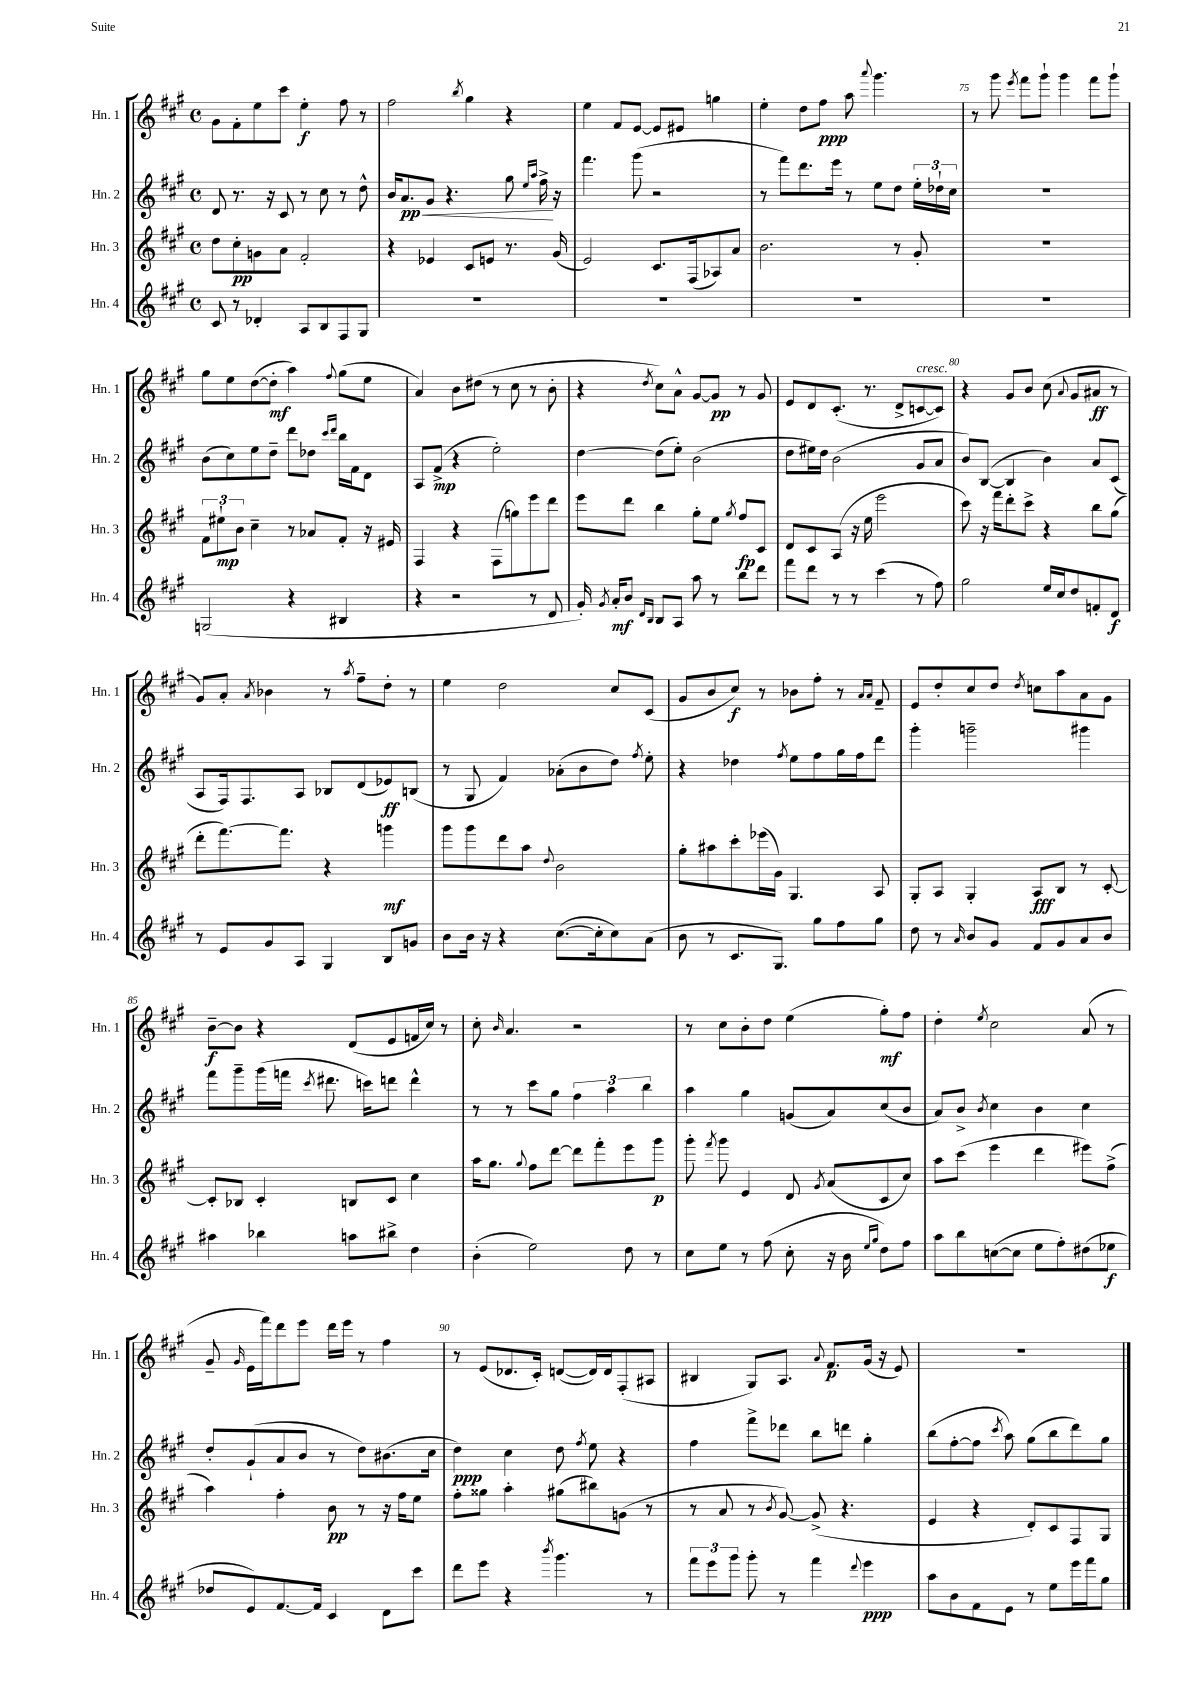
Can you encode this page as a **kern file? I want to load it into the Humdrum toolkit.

**kern	**kern	**kern	**kern
*staff4	*staff3	*staff2	*staff1
*clefG2	*clefG2	*clefG2	*clefG2
*k[f#c#g#]	*k[f#c#g#]	*k[f#c#g#]	*k[f#c#g#]
*M4/4	*M4/4	*M4/4	*M4/4
*met(c)	*met(c)	*met(c)	*met(c)
8c#	8dd	8d	8g#
8r	8cc#'	8.r	8f#'
4d-'	8g	.	8ee
.	.	16r	.
.	8a	8c#	8ccc#
8A	2f#'	8r	4ee'
8B	.	8cc#	.
8F#	.	8r	8ff#
8G#	.	8dd^^	8r
=	=	=	=
1r	4r	16b	2ff#
.	.	8.a	.
.	4e-	8g#	.
.	.	4.r	.
.	.	.	8qbb
.	8c#	.	4gg#
.	8e	.	.
.	8.r	8gg#	4r
.	.	16qqee	.
.	.	16qqaa	.
.	.	16ff#^	.
.	(16g#	16r	.
=	=	=	=
1r	2e)	4.fff#	4ee
.	.	.	8f#
.	.	(8ggg#	[8e
.	8.c#	2r	8e]
.	.	.	8e#
.	(16F#	.	.
.	8A-)	.	4gg
.	8a	.	.
=	=	=	=
1r	2.b	8r	4ee'
.	.	8fff#)	.
.	.	8.ddd	8dd
.	.	.	8ff#
.	.	16eee	.
.	.	8r	8aa
.	.	.	8qqaaa
.	.	8ee	4.ggg#
.	8r	8dd	.
.	8g#'	24ee'	.
.	.	24dd-`	.
.	.	24cc#	.
=	=	=	=
1r	1r	1r	8r
.	.	.	8ggg#
.	.	.	8qeee
.	.	.	8fff#
.	.	.	8ggg#`
.	.	.	4ggg#
.	.	.	8fff#
.	.	.	8ggg#`
=	=	=	=
(2G	12f#	(8b	8gg#
.	12ee#`	.	.
.	.	8cc#)	8ee
.	12b	.	.
.	4cc#~	8ee	([8dd
.	.	8dd~	8dd']
4r	8r	8ddd	4aa)
.	8a-	8dd-	.
.	.	16qqccc#	.
.	.	16qqddd	8qqff#
4B#	8f#'	16bb	(8gg#
.	.	16f#	.
.	16r	8d	8ee
.	16e#	.	.
=	=	=	=
4r	4F#	8A	4a)
.	.	(8f#^	.
2r	4r	4r	8b
.	.	.	(8dd#
.	(8F#	2ee')	8r
.	8gg)	.	8cc#
8r	8eee	.	8r
8d	8ddd	.	8b'
=	=	=	=
16g#')	8eee	[4dd	4r
8qg#	.	.	.
16a'	.	.	.
8b	8ddd	.	.
16qqd	.	.	.
16qqB	.	.	8qdd
8B	4bb	(8dd]	8cc#)
8A	.	8ee')	8a^^
8aa	8gg#'	(2b	[8g#
8r	8ee	.	8g#]
.	8qgg#	.	.
8bb	8ff#	.	8r
8ddd	8c#	.	8g#
=	=	=	=
8fff#	8d	8dd	8e
8ddd	8c#	16ee#)	8d
.	.	16dd	.
8r	(8A	(2b	(8.c#'
8r	16r	.	.
.	16ee	.	8.r
(4ccc#	2eee	.	.
.	.	.	8d^
8r	.	8g#	[8c
8ff#)	.	8a	8c])
=	=	=	=
2gg#	8ccc#)	8b)	4r
.	16r	([8B	.
.	16fff#	.	.
.	8ddd'	4B]	8g#
.	8ccc#^	.	8b
16ee	4r	4b)	(8cc#
16cc#	.	.	.
.	.	.	8qqa
8dd	.	.	8g#
8f'	8bb	8a	8a#
8d	(8gg#	(8c#	8r
=	=	=	=
8r	8ddd'	8A	8g#)
8e	[8.fff#)	16F#)	8a'
.	.	8.F#	.
.	.	.	8qa
8g#	.	.	4b-
.	8.fff#]	.	.
8A	.	8A	.
4G#	4r	8B-	8r
.	.	.	8qaa
.	.	(8d	8ff#~
8B	4ggg	8e-)	8dd'
8g	.	(8B	8r
=	=	=	=
8b	8ggg#	8r	4ee
16b	8ggg#	8G#	.
16r	.	.	.
4r	8ddd	4f#)	2dd
.	8aa	.	.
.	8qqdd	.	.
([8.cc#	2b	(8a-'	.
.	.	8b	.
16cc#']	.	.	.
8cc#)	.	8dd)	8cc#
.	.	8qff#	.
(8a	.	8ee'	(8c#
=	=	=	=
8b	8gg#'	4r	8g#
8r	8aa#	.	8b
8.c#	8ccc#'	4dd-	8cc#)
.	(16eee-	.	8r
8.G#)	16g#)	.	.
.	.	8qff#	.
.	4.G#	8ee	8b-
8gg#	.	8ff#	8ff#'
8ff#	.	16gg#	8r
.	.	16ff#	.
.	.	.	16qqa
.	.	.	16qqa
8gg#	8A	8ddd	8f#~
=	=	=	=
8dd	8G#'	4ggg#'	8e
8r	8A	.	8dd'
16qqa	.	.	.
8b	4G#'	2ggg~	8cc#
8g#	.	.	8dd
.	.	.	8qdd
8f#	8A	.	8cc
8g#	8B	.	8aa
8a	8r	4ggg#	8a
8b	[8c#'	.	8g#
=	=	=	=
4aa#	8c#']	8fff#	[8b~
.	8B-	8ggg#~	8b]
4bb-	4c#'	(16ggg#	4r
.	.	16fff	.
.	.	8qccc#	.
.	.	8.ddd#	.
8aa	8B	.	(8d
.	.	16ccc)	.
8bb#^	8c#	8ddd	8e
4dd	4cc#	4ddd^^	16f
.	.	.	16cc#)
.	.	.	8r
=	=	=	=
(4b'	16aa	8r	8cc#'
.	8.gg#	.	.
.	.	.	16qqb
.	.	8r	4.a
.	8qqgg#	.	.
2ee)	8ff#	8ccc#	.
.	[8ddd	8gg#	.
.	8ddd]	6ff#	2r
.	8fff#'	.	.
.	.	6aa	.
8dd	8eee	.	.
.	.	6bb	.
8r	8ggg#	.	.
=	=	=	=
8cc#	8ggg#'	4aa	8r
.	8qfff#	.	.
8ee	8ggg#	.	8cc#
8r	4e	4gg#	8b'
(8ff#	.	.	8dd
8cc#'	8d	(8g	(4ee
.	8qg#	.	.
16r	(8a	8a)	.
16b	.	.	.
16qqee	.	.	.
16qqgg#	.	.	.
8dd)	8c#	(8cc#	8gg#')
8ff#	8cc#)	8b	8ff#
=	=	=	=
8aa	8aa	8a)	4dd'
8bb	(8ccc#	8b^	.
.	.	8qb	8qee
([8cc	4eee	4cc#	2cc#
8cc]	.	.	.
8ee	4ddd	4b	.
8ff#')	.	.	.
(8dd#	8eee#)	4cc#	(8a
8ee-	(8ff#^	.	8r
=	=	=	=
8dd-	4aa)	8dd'	8g#~
.	.	.	16qqg#
8e)	.	(8g#`	16e
.	.	.	16fff#)
[8.f#	4ff#'	8a	8ddd
.	.	8b	8eee
16f#]	.	.	.
4c#	8b	8r	16ddd
.	.	.	16eee
.	8r	8dd)	8r
8d	16r	(8.b#	4ff#
.	16ff#	.	.
8ccc#	8ee	.	.
.	.	16cc#	.
=	=	=	=
8ddd	8ff#'	4dd)	8r
8eee	8gg##	.	(8e
4r	4aa'	4cc#	8.d-
.	.	.	16c#')
8qbbb	.	.	.
4.ggg#	(8gg#	8dd	([8d
.	.	8qff#	.
.	8bb#)	8ee	16d])
.	.	.	16d
.	(8g	4r	(8F#'
8r	8r	.	8A#
=	=	=	=
12fff#	8r	4ff#	4B#
12eee	.	.	.
.	8a	.	.
12ggg#	.	.	.
8ggg#'	8r	8fff#^	8G#)
.	8qb	.	.
8r	[8g#)	8ddd-	8.A
4fff#	(8g#^]	8bb	.
.	.	.	8qqa
.	.	.	8.f#
.	4.r	8ddd	.
8qqddd	.	.	.
4eee	.	4gg#'	(16g#
.	.	.	16r
.	.	.	8e)
=	=	=	=
8aa	4e	(8bb	1r
8b	.	[8ff#'	.
8f#	4r	8ff#]	.
.	.	8qccc#	.
8e	.	8aa)	.
8r	8d')	(8gg#	.
8ee	8c#	8bb	.
16eee	8F#	8ddd)	.
16fff#	.	.	.
8gg#	8G#	8gg#	.
==	==	==	==
*-	*-	*-	*-
